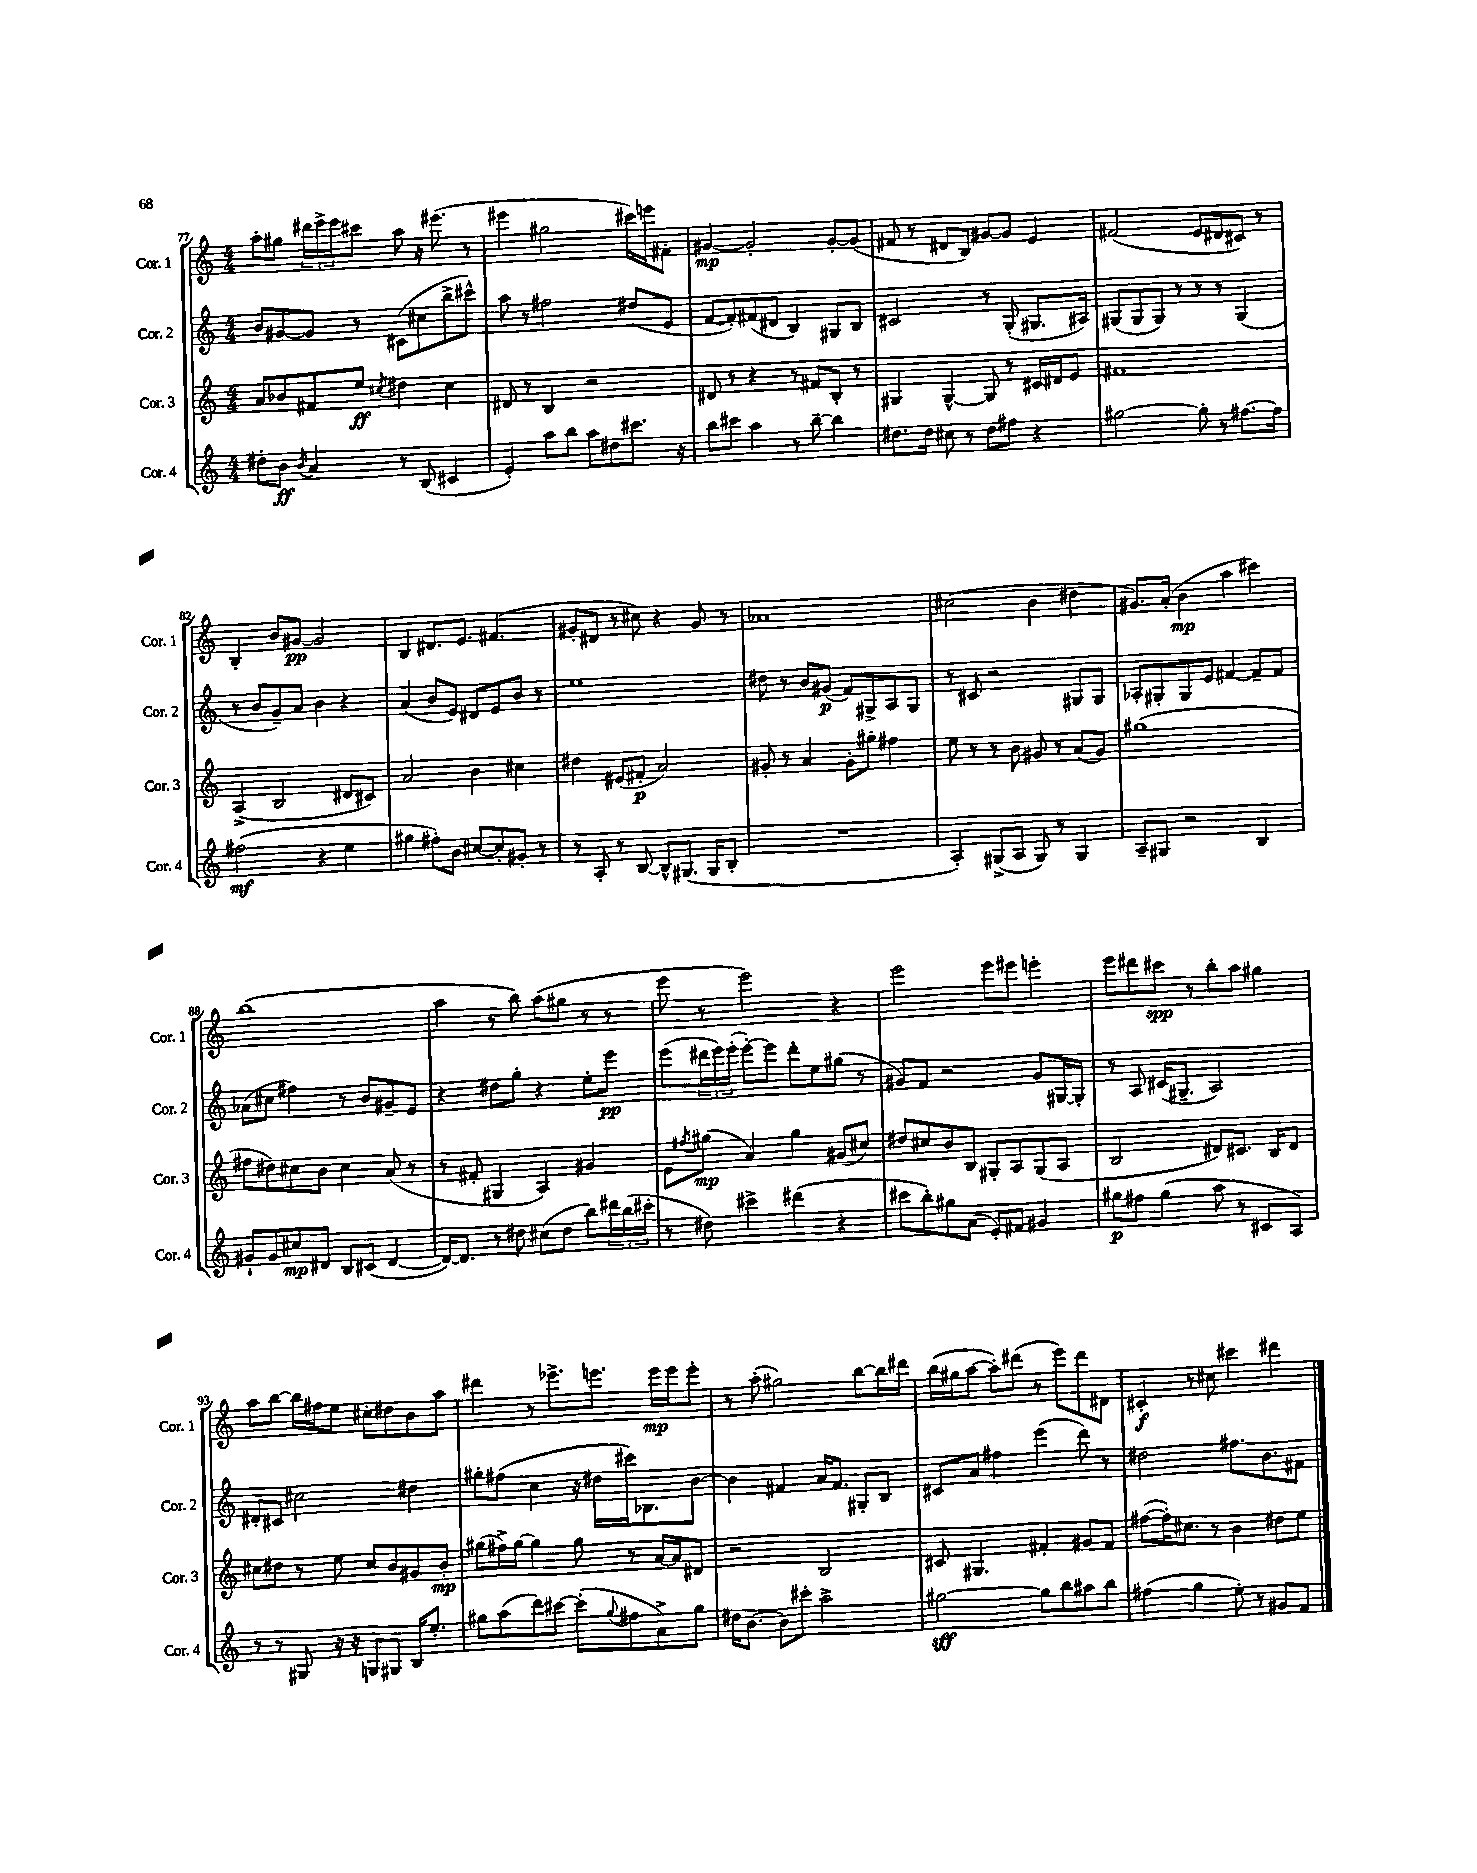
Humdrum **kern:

**kern	**kern	**kern	**kern
*staff4	*staff3	*staff2	*staff1
*clefG2	*clefG2	*clefG2	*clefG2
*k[]	*k[]	*k[]	*k[]
*M4/4	*M4/4	*M4/4	*M4/4
8dd#'\L	8a/L	8b/L	8aa'\L
8b\J	8b-/	[8g#/	8gg#\J
8qb/	.	.	.
4a/	8f#/	8g#/]J	24ddd#\LL
.	.	.	24eee^\
.	.	.	24eee\J
.	8ee/J	8r	8ccc#\J
.	8qcc#/	.	.
8r	4dd#\	(8c#\L	8aa\
(8B/	.	8cc#\	16r
.	.	.	(8.eee#\
4c#/	4cc#\	8bb^\	.
.	.	8ccc#^^\J)	8r
=	=	=	=
4e'/)	8d#/	8aa\	4eee#\
.	8r	8r	.
8aa\L	4B/	2ff#\	2gg#\
8bb\J	.	.	.
8aa\L	2r	.	.
8dd#\	.	.	.
8.ccc#\J	.	(8dd#/L	16ccc#\LL)
.	.	.	16eee\J
.	.	8e/J	8f#'\J
16r	.	.	.
=	=	=	=
8bb\L	8d#/	[8f/L	[4g#/
8ccc#\J	8r	8f'/])	.
4aa\	4r	(8f#/	2g#'/]
.	.	8d#/J	.
8r	8r	4B/)	.
[8bb~\	8f#/L	.	.
4bb\]	8B'/J	8G#/L	[8g#'/L
.	8r	8B/J	(8g#/]J
=	=	=	=
8.dd#\L	4G#/	2c#/	8f#/
.	.	.	8r
16dd#\Jk	.	.	.
8cc#\	[4G#^^/	.	8d#/L
8r	.	.	8B/J)
8dd#\L	8G#/]	8r	[8g#/L
8ff#\J	8r	(8G'/	8g#/]J
4r	16c#/LL	8.G#/L	4e/
.	16d#/J	.	.
.	8e/J	.	.
.	.	16A#/Jk)	.
=	=	=	=
[2gg#\	1f#	(8G#/L	(2f#/
.	.	8G#/	.
.	.	8G#/J)	.
.	.	8r	.
8gg#'\]	.	8r	8e/L
8r	.	8r	8d#/
[8.ff#\L	.	(4G#/	8c#/J)
.	.	.	8r
16ff#\]Jk	.	.	.
=	=	=	=
(2ff#\	(4A^/	8r	4B'/
.	.	8b/L	.
.	2B/	8g~/)	8b/L
.	.	8a/J	[8g#/J
4r	.	4b\	2g#/]
4ee\	8d#/L	4r	.
.	8c#/J)	.	.
=	=	=	=
4gg#\	2a/	(4a/	4B/
8ff#'\L)	.	8b/L	8.d#/L
8b\J	.	8e/J)	.
.	.	.	8.e/J
[8cc#/L	4b\	8d#/L	.
8cc#'/]	.	8e/	(4.f#/
8g#'/J	4cc#\	8b/J	.
8r	.	8r	.
=	=	=	=
8r	4dd#\	1ee	8g#'/L
8A'/	.	.	8d#/J
8r	(8e#/L	.	8r
[8B/	8f#'/J	.	8cc#\)
8B^^/]L	2a/)	.	4r
(8.G#/J	.	.	.
.	.	.	8g#/
16G#/LK	.	.	.
8B'/J	.	.	8r
=	=	=	=
1r	8g#'/	8dd#\	1a-
.	8r	8r	.
.	4a/	8b/L	.
.	.	(8g#/J	.
.	8g#'\L	8f/L)	.
.	8gg#'\J	8G#^/	.
.	4ff#\	8A/	.
.	.	8G#/J	.
=	=	=	=
4A'/)	8ee\	8r	(2cc#\
.	8r	8c#/	.
(8G#^/L	8r	2r	.
8A/J	8b\	.	.
8G#/)	8g#/	.	4b\
8r	8r	.	.
4G#/	(8a/L	8G#/L	4dd#\
.	8g#/J)	8G#/J	.
=	=	=	=
8A~/L	(1gg#	8A-'/L	8.g#/L)
8G#/J	.	8G#'/	.
.	.	.	(16a'/Jk
2r	.	8G#/	4b\
.	.	8e/J	.
.	.	[4f#/	4aa\
4B/	.	8f#~/]L	4ccc#\)
.	.	8f#/J	.
=	=	=	=
8g#`/L	8ff#\L	(8a-\L	(1bb
8g#/	8dd#\)	8cc#\J	.
8cc#/	8cc#\	4ff#\)	.
8d#/J	8b\J	.	.
8B/L	4cc#\	8r	.
(8c#/J	.	8b/L	.
[4d#/	(8a/	8g#~/	.
.	8r	8e/J	.
=	=	=	=
16d#/_LK)	8r	4r	4aa\
8.d#/]J	.	.	.
.	8f#'/	.	.
8r	4G#/	8dd#\L	8r
8dd#\	.	8gg'\J	8bb\)
(8cc#\L	4A/)	4r	(8aa\L
8dd#\J	.	.	8gg#\J
8bb\L)	4g#/	8ee'\L	8r
24ddd#\L	.	8eee\J	8r
(24bb\	.	.	.
24ccc#'\JJ	.	.	.
=	=	=	=
8r	8e\L	(8eee\L	8eee\
.	8qff#/	.	.
8dd#\)	(8gg#\J	24ddd#\L	8r
.	.	24eee\)	.
.	.	(24eee'\JJ	.
4ccc#^\	4a/)	[8eee'\L)	2eee\)
.	.	8eee\]J	.
(4ddd#\	4gg#\	8ddd#'\L	.
.	.	8ee\	.
4r	(8g#/L	(8gg#\J	4r
.	8cc#/J)	8r	.
=	=	=	=
8ccc#\L	8dd#/L	8g#/L)	2eee\
8bb'\)	8cc#/	8f/J	.
8gg#\	8b/	2r	.
(8a\J	8B/J	.	.
8e'/L)	8G#'/L	.	8eee\L
8f#/J	8A/	.	8eee#\J
4g#/	(8G#/	8g#/L	4eee'\
.	8A/J	[16G#/L	.
.	.	16G#'/]JJ	.
=	=	=	=
8gg#\L	2B/	8r	8eee\L
8ff#\J	.	8A/	8ddd#\
(4gg#\	.	(16c#/LK	8ccc#\J
.	.	8.G#~/J	.
.	.	.	8r
8aa\	8d#/L)	2A/)	8bb'\L
8r	8.c#/J	.	8aa\J
8c#/L	.	.	4gg#\
.	16B/LK	.	.
8A/J)	8d#/J	.	.
=	=	=	=
8r	8cc#\L	8d#'/L	8aa\L
8r	8dd#\J	8c#/J	[8bb\J
8G#/	8r	2cc#\	16bb\]LL
.	.	.	16ff#\J
16r	8ee\	.	8ee\J
16r	.	.	.
8G/L	8cc#/L	.	8cc#'\L
8G#/J	8b/	.	8dd#\
16B/LK	8g#/	4dd#\	8b\
8.ee'/J	.	.	.
.	8b'/J	.	8aa\J
=	=	=	=
8gg#\L	(8gg#\L	8gg#'\L	4ddd#\
(8aa\	16ff#^\L)	(8ff#\J	.
.	[16gg#\JJ	.	.
8ddd\)	4gg#\]	4cc\	8r
[8ccc#\J	.	.	8.eee-^\L
(8ccc#'\]L	8gg#\	16r	.
.	.	16dd#\LL	8.eee\J
8qqgg#/	.	.	.
8ff#\	8r	16ccc#\J)	.
.	.	8.B-\	.
8a^\)	[16a/LL	.	16eee\LL
.	16a/]J	.	16eee\J
8gg#\J	8d#/J	[8b\J	8eee'\J
=	=	=	=
16dd#\LK	2r	4b\]	8r
[8.b\J	.	.	.
.	.	.	(8aa'\
8b\]L	.	4f#/	2gg#\)
8ccc#'\J	.	.	.
2aa^\	2B/	16a/LK	.
.	.	8.f#/J	.
.	.	8G#'/L	[8bb\L
.	.	8B/J	16bb\]L
.	.	.	16ddd#\JJ
=	=	=	=
[2gg#\	8c#/	8c#/L	(16bb\LL
.	.	.	16gg#\J
.	4.G#/	8a/J	[8aa\J
.	.	4ff#\	8aa'\]L)
.	.	.	(8ddd#\J
8gg#\]L	4f#'/	(4eee\	8r
8bb\	.	.	8eee\L)
8aa#\	8g#/L	8ddd\)	8ddd#\
8bb\J	8f#/J	8r	8d#\J
=	=	=	=
(4ff#\	([8ff#\L	2dd#\	4c#'/
.	16ff#'\]K)	.	.
.	8.cc#\J	.	.
4gg\	.	.	8r
.	8r	.	8cc#\
8ee'\)	4b\	8.ff#\L	4ccc#\
8r	.	.	.
.	.	8.b\	.
8g#/L	8dd#\L	.	4ddd#\
8f/J	8ee\J	8f#\J	.
==	==	==	==
*-	*-	*-	*-
